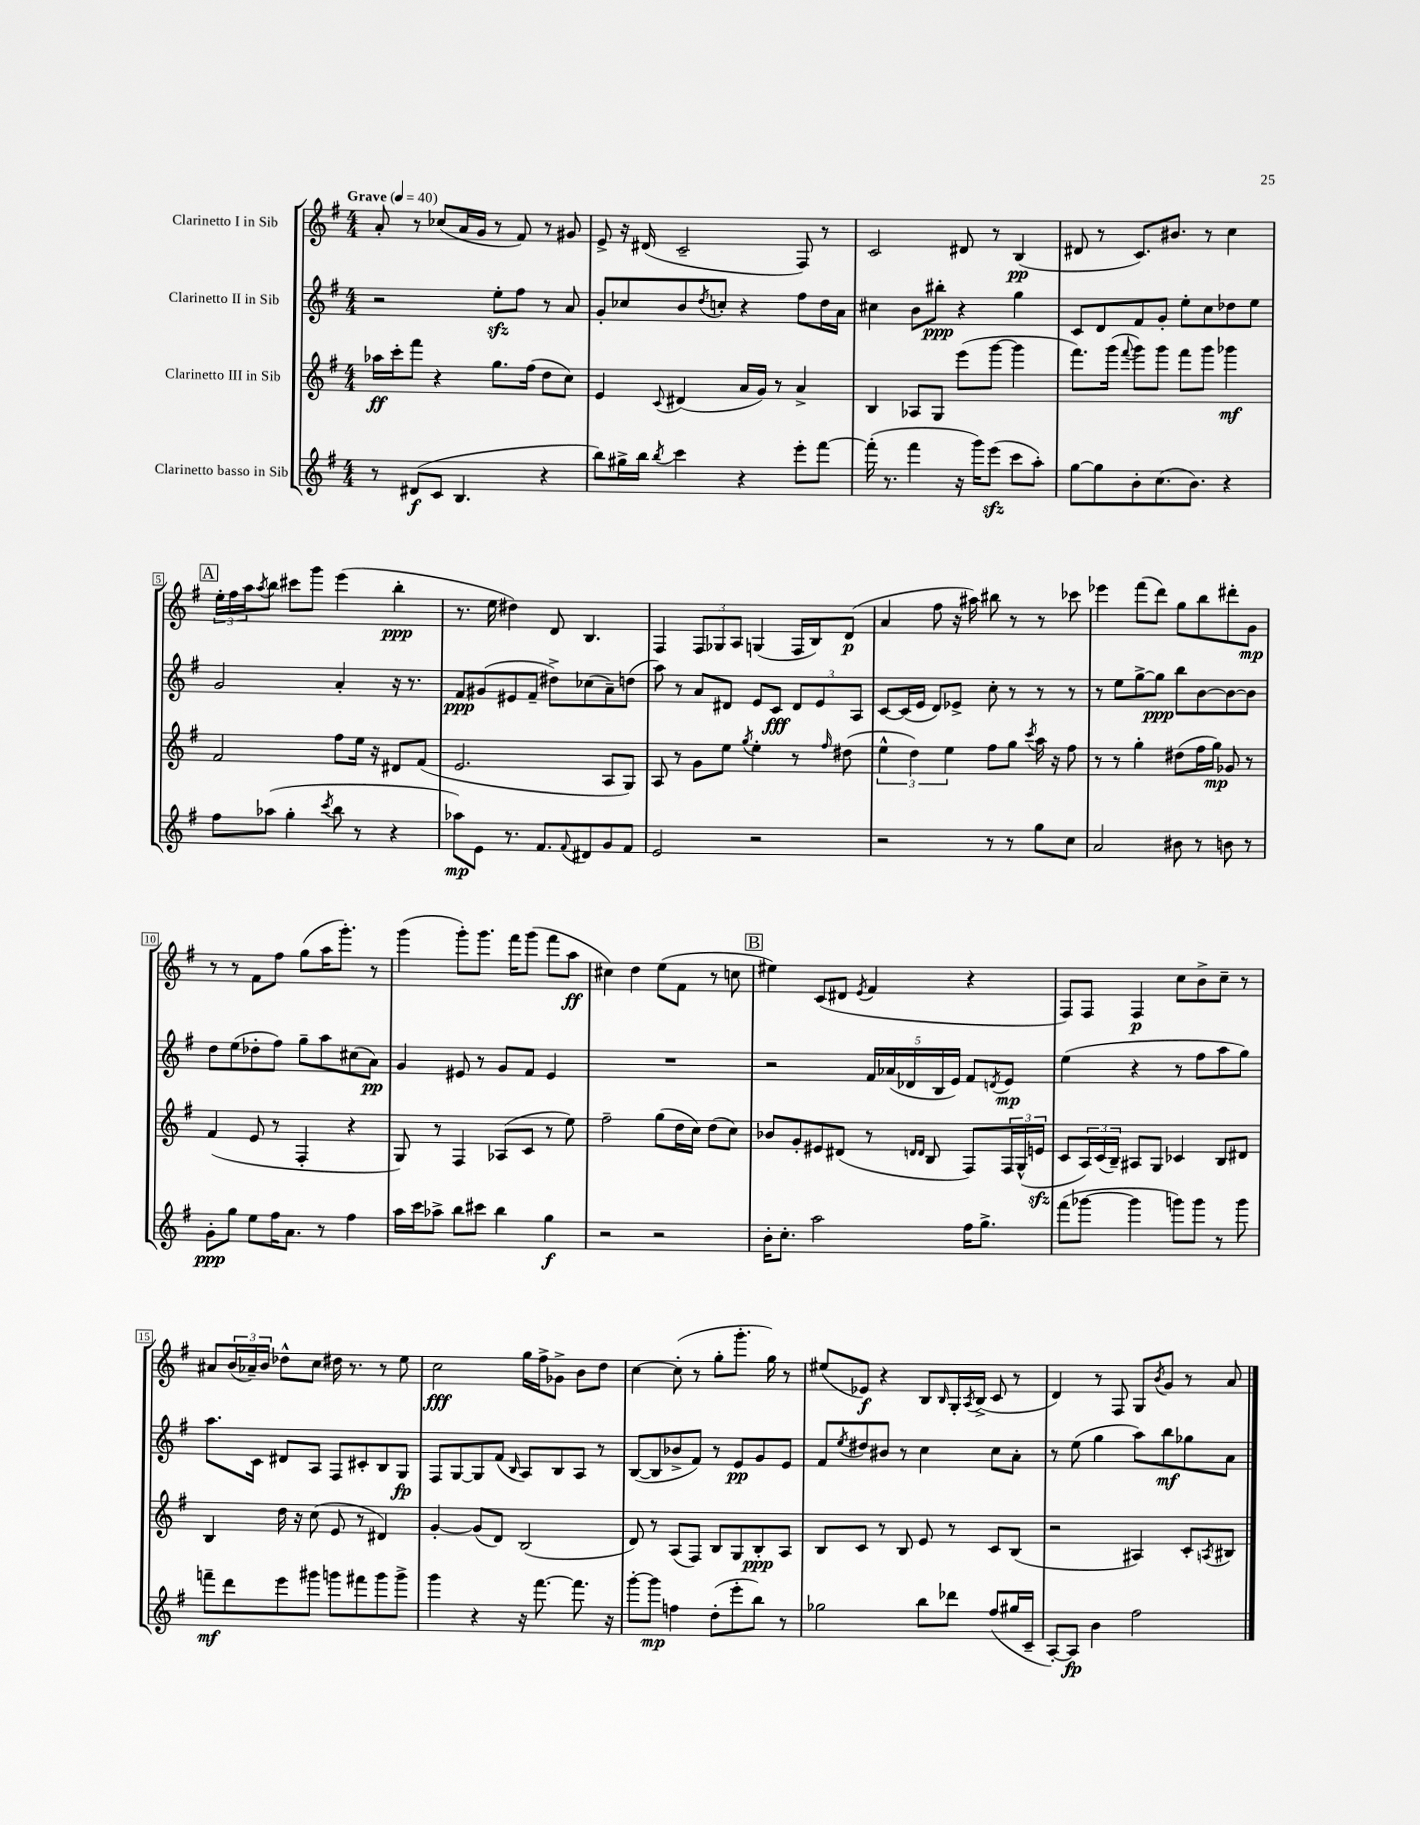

**kern	**kern	**kern	**kern
*staff4	*staff3	*staff2	*staff1
*clefG2	*clefG2	*clefG2	*clefG2
*k[f#]	*k[f#]	*k[f#]	*k[f#]
*M4/4	*M4/4	*M4/4	*M4/4
*MM40	*MM40	*MM40	*MM40
8r	16aa-\LL	2r	8a'/
.	16ccc'\J	.	.
(8d#/L	8fff#\J	.	8r
8c/J	4r	.	(8cc-/L
4.B/	.	.	16a/L
.	.	.	16g/JJ
.	8.gg\L	8ee'\L	8r
.	.	8ff#\J	8f#/)
.	(16ff#\Jk	.	.
4r	8dd\L	8r	8r
.	8cc\J)	8a/	8g#/
=	=	=	=
8bb\L)	4e/	8g'/L	8e^/
16gg#^\L	.	8cc-/	16r
16bb\JJ	.	.	(16d#/
8qbb/	8qqc/	.	.
4ccc\	(4d#/	8b/	2c~/
.	.	8qdd/	.
.	.	8cc'/J	.
4r	16a/LL	4r	.
.	16g/JJ)	.	.
.	8r	.	.
8eee'\L	4a^/	8ff#\L	8F#/)
[8fff#\J	.	16dd\L	8r
.	.	16a\JJ	.
=	=	=	=
(16fff#'\]	4B/	4cc#\	2c/
8.r	.	.	.
4fff#\	8A-/L	8b\L	.
.	8G/J	8bb#'\J	.
16r	(8eee\L	4r	8d#/
16ggg\LK)	.	.	.
(8eee\J	[8ggg\J	.	8r
8ccc\L	4ggg\]	4gg\	(4B/
8aa'\J)	.	.	.
=	=	=	=
[8gg\L	8.fff#\L)	8c/L	8d#/
8gg\]	.	8d/	8r
.	(16ggg\Jk	.	.
.	8qqfff#/	.	.
8b'\	8ggg\L)	8f#/	8.c/L)
(8.cc\	8ggg\J	8g'/J	.
.	.	.	8.b#/J
.	8fff#\L	8ee'\L	.
8.b\J)	.	.	.
.	8ggg\J	8cc\	8r
4r	4ggg-\	8dd-\	4cc\
.	.	8ee\J	.
=	=	=	=
8ff#\L	2f#/	2g/	24ee'\LL
.	.	.	24ff#\
.	.	.	24aa\J
.	.	.	8qaa/
(8aa-\J	.	.	8bb\J
4gg'\	.	.	8ccc#\L
.	.	.	8ggg\J
8qccc/	.	.	.
8bb\	8ff#\L	4a'/	(4eee\
8r	16ee\Jk	.	.
.	16r	.	.
4r	8d#/L	16r	4bb'\
.	.	8.r	.
.	(8f#/J	.	.
=	=	=	=
8aa-\L)	2.e/	8f#/L	8.r
8e\J	.	(8g#/	.
.	.	.	16ee\
8.r	.	8e#/	4dd#\)
.	.	8f#~/J	.
8.f#/L	.	.	.
.	.	8dd#^\L)	8d/
8qqf#/	.	.	.
8d#/	.	(8cc-\	4.B/
8g/	8A/L	8a~\)	.
8f#/J	8G/J)	(8dd\J	.
=	=	=	=
2e/	8A/	8aa\)	4F#/
.	8r	8r	.
.	8g\L	8a/L	12F#/L
.	.	.	12G-/
.	8ee\J	8d#/J	.
.	.	.	12A/J
.	8qgg/	.	.
2r	4ee'\	8e/L	(4G/
.	.	8c/J	.
.	8r	12d#/L	16F#/LL
.	.	.	16B/J)
.	.	12e/	.
.	16qqff#/	.	.
.	(8dd#\	.	(8d/J
.	.	12A/J	.
=	=	=	=
2r	6ee^^\	[8c/L	4a/
.	.	(16c/]L	.
.	6dd\)	.	.
.	.	16e/JJ	.
.	.	8d/L)	8ff#\
.	6ee\	.	.
.	.	8e-^/J	16r
.	.	.	16aa#\)
8r	8ff#\L	8cc'\	8bb#\
8r	8gg\J	8r	8r
.	8qccc/	.	.
8gg\L	16aa\	8r	8r
.	16r	.	.
8cc\J	8ff#\	8r	8ccc-\
=	=	=	=
2a/	8r	8r	4eee-\
.	8r	8ee\L	.
.	4gg'\	[8gg^\	(8fff#\L
.	.	8gg\]J	8ddd\J)
8b#\	(8dd#\L	8bb\L	8gg\L
8r	16ff#\L	[8b\	8bb\
.	16gg\JJ)	.	.
8b\	8g-/	8b\_	8ddd#'\
8r	8r	8b\]J	8g\J
=	=	=	=
8g'\L	(4f#/	8dd\L	8r
8gg\J	.	(8ee\	8r
8ee\L	8e/	8dd-'\	8f#\L
16ff#\K	8r	8ff#\J)	8ff#\J
8.a\J	.	.	.
.	4F#'/	8gg~\L	(8gg\L
8r	.	8aa\	16aa\K
.	.	.	8.ggg'\J)
4ff#\	4r	(8cc#\	.
.	.	8a\J)	8r
=	=	=	=
16aa\LL	8G/)	4g/	(4ggg\
16ccc\J	.	.	.
8aa-^\J	8r	.	.
8bb\L	4F#/	8e#/	8ggg'\L)
8ccc#\J	.	8r	8.ggg\J
4bb\	(8A-/L	8g/L	.
.	.	.	16fff#\LK
.	8c/J	8f#/J	(8ggg\J
4gg\	8r	4e#/	8fff#\L
.	8ee\)	.	8aa\J
=	=	=	=
2r	2ff#~\	1r	4cc#\)
.	.	.	4dd\
2r	(8gg\L	.	(8ee\L
.	16dd\L	.	8f#\J
.	16cc\JJ)	.	.
.	(8dd\L	.	8r
.	8cc\J)	.	8cc\
=	=	=	=
16b'\LK	8b-/L	2r	4ee#\)
8.cc'\J	.	.	.
.	8g'/	.	.
2aa\	8e#/	.	(8c/L
.	(8d#/J	.	8d#/J
.	.	.	8qe/
.	8r	20f#/LL	4f#/
.	.	(20a-/	.
.	.	20d-/	.
.	16qqd/LL	.	.
.	16qqd/JJ	.	.
.	8B/	.	.
.	.	20B/	.
.	.	20e/JJ)	.
16ff#\LK	8F#/L)	8f#/L	4r
8.gg^\J	.	.	.
.	.	8qd/	.
.	24F#/L	8e/J	.
.	(24G^^/	.	.
.	24e/JJ	.	.
=	=	=	=
(8fff#\L	8c/L	(4ee\	8F#/L)
[8ggg-\J	24A/L)	.	8F#/J
.	(24c/	.	.
.	24B~/JJ)	.	.
4ggg-\]	8A#/L	4r	4F#/
.	8G/J	.	.
8ggg\L)	4c-/	8r	8cc\L
8ggg\J	.	8ff#\L	8b^\
8r	8B/L	8aa\	8cc~\J
8ggg\	8d#/J	8gg\J)	8r
=	=	=	=
8fff~\L	4B/	8.aa\L	8a#/L
8ddd\	.	.	(24b/L
.	.	.	24a-~/)
.	.	16c\Jk	.
.	.	.	24b/JJ
8eee\	16dd\	8d#/L	8dd-^^\L
.	16r	.	.
8ggg#\J	(8cc\	8A/J	8cc\J
8ggg\L	8e/	8F#/L	16dd#\
.	.	.	8.r
8fff#\	8r	8c#'/	.
8ggg\	4d#/)	8B/	8r
8ggg^\J	.	8G/J	8ee\
=	=	=	=
4ggg\	[4g'/	8F#/L	2cc\
.	.	[8G/	.
4r	(8g/]L	8G/]	.
.	8d/J)	(8f#/J	.
.	.	16qqB/	.
16r	(2B/	8A/L)	16gg\LL
[8.fff#\	.	.	16ff#^\J
.	.	8B/	8g-^\J
8.fff#\]	.	8A/J	8b\L
.	.	8r	8dd\J
16r	.	.	.
=	=	=	=
[8ggg'\L	8d/)	([8B/L	[4cc\
8ggg\]J	8r	8B/]	.
4ff\	(8A/L	8b-^/	(8cc'\]
.	8F#/J)	8f#/J)	8r
(8dd'\L	8B/L	8r	8gg'\L
8eee'\	8G/	8e/L	8.ggg'\J
8bb\J)	8B'/	8g/	.
.	.	.	16gg\)
8r	8A/J	8e/J	8r
=	=	=	=
2gg-\	8B/L	8f#/L	(8ee#/L
.	.	8qee/	.
.	8c/J	8dd#/	8e-/J)
.	8r	8b#/J	4r
.	8B/	8r	.
8bb\L	8e/	4cc\	8B/L
.	.	.	16qqB/
8ddd-\J	8r	.	16G'/L
.	.	.	8qA/
.	.	.	(16B^/JJ
(8ff#/L	8c/L	8cc\L	8c/
16gg#/L	(8B/J	8a'\J	8r
16c~/JJ	.	.	.
=	=	=	=
[8A'/L)	2r	8r	4d/)
8A/]J	.	(8ee\	.
4b\	.	4gg\	8r
.	.	.	8F#/
2ff#\	4A#/)	8aa\L)	8G/L
.	.	.	8qb/
.	.	8bb\	8g/J
.	8c'/L	8gg-\	8r
.	8qA/	.	.
.	8B#/J	8a\J	8a/
==	==	==	==
*-	*-	*-	*-
